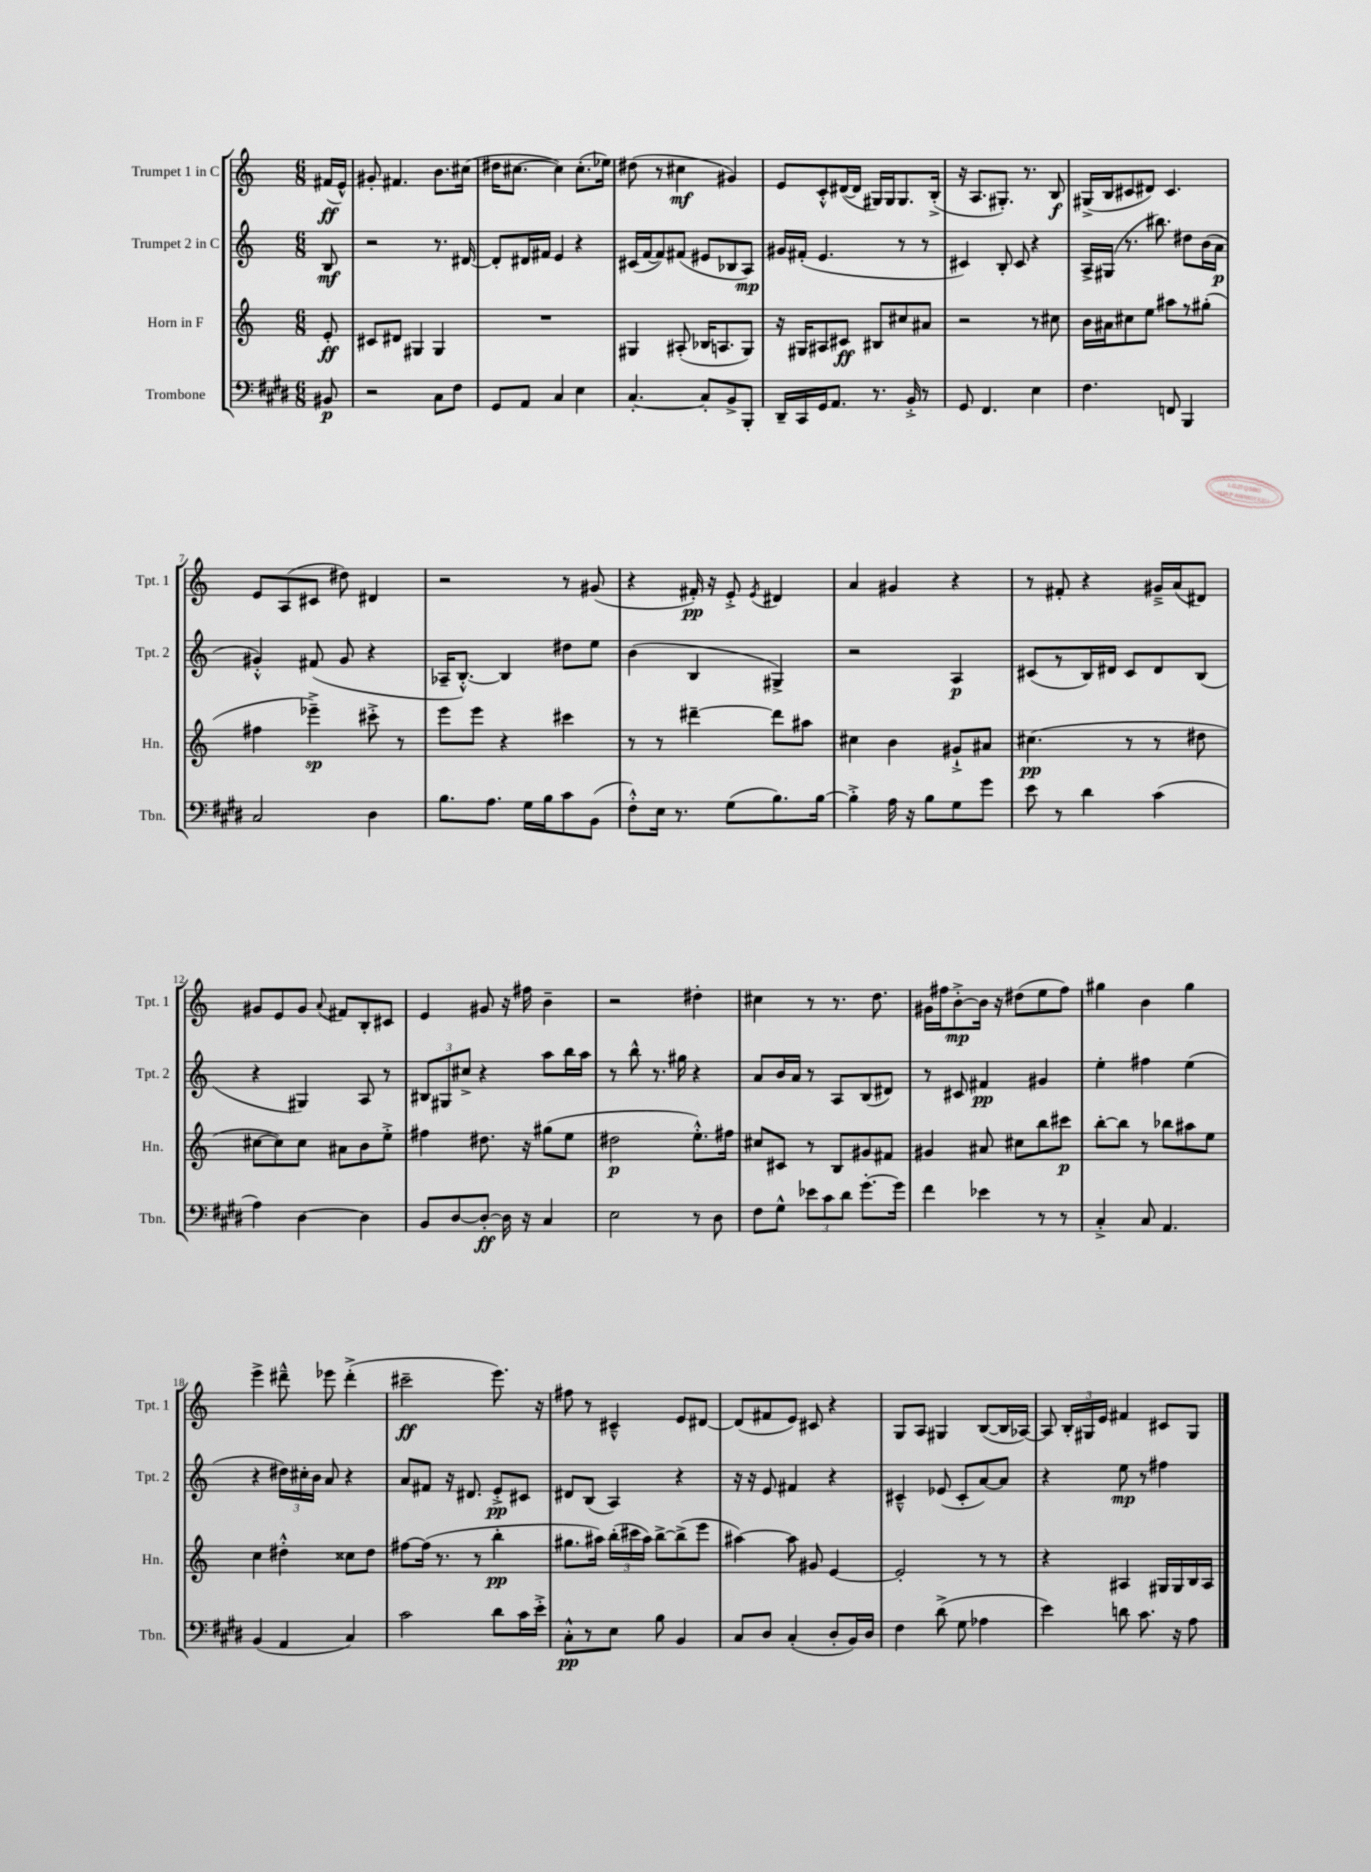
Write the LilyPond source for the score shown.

<<
\new StaffGroup <<
\new Staff = "s0" \with { instrumentName = "Trumpet 1 in C" shortInstrumentName = "Tpt. 1" } {
    \clef treble \key c \major \numericTimeSignature \time 6/8 \partial 8
    \autoBeamOff fis'16[\ff( e'16]-^) |
    gis'8-. fis'4. b'8.[ cis''16]( |
    dis''16[ cis''8.]~ cis''4) cis''8.[-.( ees''16]) |
    dis''8( r8 cis''4\mf gis'4) |
    e'8[ c'8-.-^ dis'16~( dis'16] gis16[) gis16 gis8. b16]-.->( |
    r16 a8.[ gis8.]-.) r8. b8\f |
    gis16[->( b16 cis'8 dis'8]) cis'4. |
    e'8[ a8( cis'8] dis''8) dis'4 |
    r2 r8 gis'8( |
    r4 fis'16-.\pp) r16 e'8-.-> \acciaccatura { e'8 } dis'4 |
    a'4 gis'4 r4 |
    r8 fis'8-. r4 gis'16[---> a'16( dis'8]) |
    gis'8[ e'8 gis'8] \appoggiatura { a'8 } fis'8[ b8-. cis'8] |
    e'4 gis'8 r16 fis''16 b'4-- |
    r2 dis''4-. |
    cis''4 r8 r8. d''8. |
    gis'16[ fis''16 b'8~-.->\mp b'16] r16 dis''8[( e''8 fis''8]) |
    gis''4 b'4 gis''4 |
    e'''4-> dis'''8---^ ees'''8 dis'''4-.->( |
    cis'''2--\ff e'''8.) r16 |
    fis''8 r8 cis'4---^ e'8[ dis'8]~ |
    dis'8[( fis'8 e'8]) cis'8 r4 |
    g8[ a8] gis4 b8[~( b16 aes16]~) |
    aes8 \tuplet 3/2 { b16[-. gis16 e'16] } fis'4 cis'8[ gis8] \bar "|." |
}
\new Staff = "s1" \with { instrumentName = "Trumpet 2 in C" shortInstrumentName = "Tpt. 2" } {
    \clef treble \key c \major \numericTimeSignature \time 6/8 \partial 8
    \autoBeamOff b8\mf |
    r2 r8. dis'16~ |
    dis'8[-. dis'16 fis'16] e'4 r4 |
    cis'16[( f'16~ f'8) fis'8]( eis'8[ bes8 a8]\mp) |
    gis'16[ fis'16]-.( e'4. r8 r8 |
    cis'4) b8-. cis'8 r4 |
    a16[-> gis16]( r8. bis''8.) dis''8[ b'16( a'16]\p |
    gis'4-.-^) fis'8( gis'8 r4 |
    aes16[-- b8.]~-.-^) b4 dis''8[ e''8] |
    b'4( b4 gis4->) |
    r2 a4\p |
    cis'8[( r8 b16) dis'16] cis'8[ dis'8 b8]( |
    r4 gis4) a8 r8 |
    \tuplet 3/2 { bis8[ gis8 cis''8]-> } r4 a''8[ b''16 a''16] |
    r8 b''8-^ r8. gis''16 r4 |
    a'8[ b'16 a'16] r8 a8[ b8( dis'8]) |
    r8 cis'8 fis'4\pp gis'4 |
    e''4-. fis''4 e''4( |
    r4 \tuplet 3/2 { dis''16[) cis''16-. b'16] } a'8 r4 |
    a'8[ fis'8] r16 dis'8. e'8[-.->\pp cis'8] |
    dis'8[ b8]( a4) r4 |
    r16 r16 e'8 fis'4 r4 |
    cis'4---^ ees'8( cis'8[-. a'8~) a'8] |
    r4 e''8\mp r8 fis''4 \bar "|." |
}
\new Staff = "s2" \with { instrumentName = "Horn in F" shortInstrumentName = "Hn." } {
    \clef treble \key c \major \numericTimeSignature \time 6/8 \partial 8
    \autoBeamOff e'8-.\ff |
    cis'8[ dis'8] gis4 gis4 |
    R2. |
    gis4 ais8-.( bes16[ a8. gis8]) |
    r16 gis16[ ais8 cis'8]\ff bis8[ cis''8 ais'8] |
    r2 r8 cis''8 |
    b'16[ ais'16 cis''8 e''8] ais''8[ r8 gis''8]-.( |
    fis''4 ees'''4--->\sp) cis'''8-.-> r8 |
    e'''8[ e'''8] r4 cis'''4 |
    r8 r8 dis'''4~-- dis'''8[ ais''8] |
    cis''4 b'4 gis'8[-!-> ais'8] |
    cis''4.\pp( r8 r8 dis''8 |
    cis''8[~ cis''8) cis''8] ais'8[ b'8 e''8]-.-> |
    fis''4 dis''8. r16 gis''8[( e''8] |
    dis''2\p e''8.[-.-^) fis''16] |
    cis''8[ cis'8] r8 b8[ gis'8 fis'8] |
    gis'4 ais'8 cis''8[ b''8 cis'''8]\p |
    b''8[~-. b''8] r8 bes''8[ ais''8 e''8] |
    c''4 dis''4-.-^ cisis''8[ dis''8] |
    fis''8[~ fis''16]( r8. r8 b''4-.\pp |
    gis''8.[ ais''16]) \tuplet 3/2 { b''16[-.( cis'''16 ais''16]) } b''8[~-> b''8->( e'''8] |
    ais''4~) ais''8 gis'8 e'4~ |
    e'2-. r8 r8 |
    r4 ais4 gis16[ gis16 b16 ais16] \bar "|." |
}
\new Staff = "s3" \with { instrumentName = "Trombone" shortInstrumentName = "Tbn." } {
    \clef bass \key e \major \numericTimeSignature \time 6/8 \partial 8
    \autoBeamOff bis,8\p |
    r2 cis8[ fis8] |
    gis,8[ a,8] cis4 e4 |
    cis4.~-. cis8[-. b,8-> b,,8]-. |
    dis,16[-- cis,16 gis,16 a,8.] r8. b,16-.-> r8 |
    gis,8 fis,4. e4 |
    fis4. f,8 b,,4 |
    cis2 dis4 |
    b8.[ a8.] gis16[ b16 cis'8 b,8]( |
    fis8[-.-^) e16] r8. gis8[( b8.) b16]~ |
    b4-.-> a16 r16 b8[ gis8 gis'8] |
    e'8 r8 dis'4 cis'4( |
    a4) dis4~ dis4 |
    b,8[ dis8~ dis8]~-.\ff dis16 r16 cis4 |
    e2 r8 dis8 |
    fis8[ gis8]-^ \tuplet 3/2 { ees'8[ cis'8 dis'8] } gis'8.[~-. gis'16] |
    fis'4 ees'4 r8 r8 |
    cis4-.-> cis8 a,4. |
    b,4( a,4 cis4) |
    cis'2 dis'8[ cis'16 e'16]-.-> |
    cis8[-.-^\pp r8 e8] b8 b,4 |
    cis8[ dis8] cis4-.( dis8[-. b,16) dis16] |
    fis4 dis'8->( gis8 aes4 |
    e'4) d'8 cis'8. r16 a8 \bar "|." |
}
>>
>>
